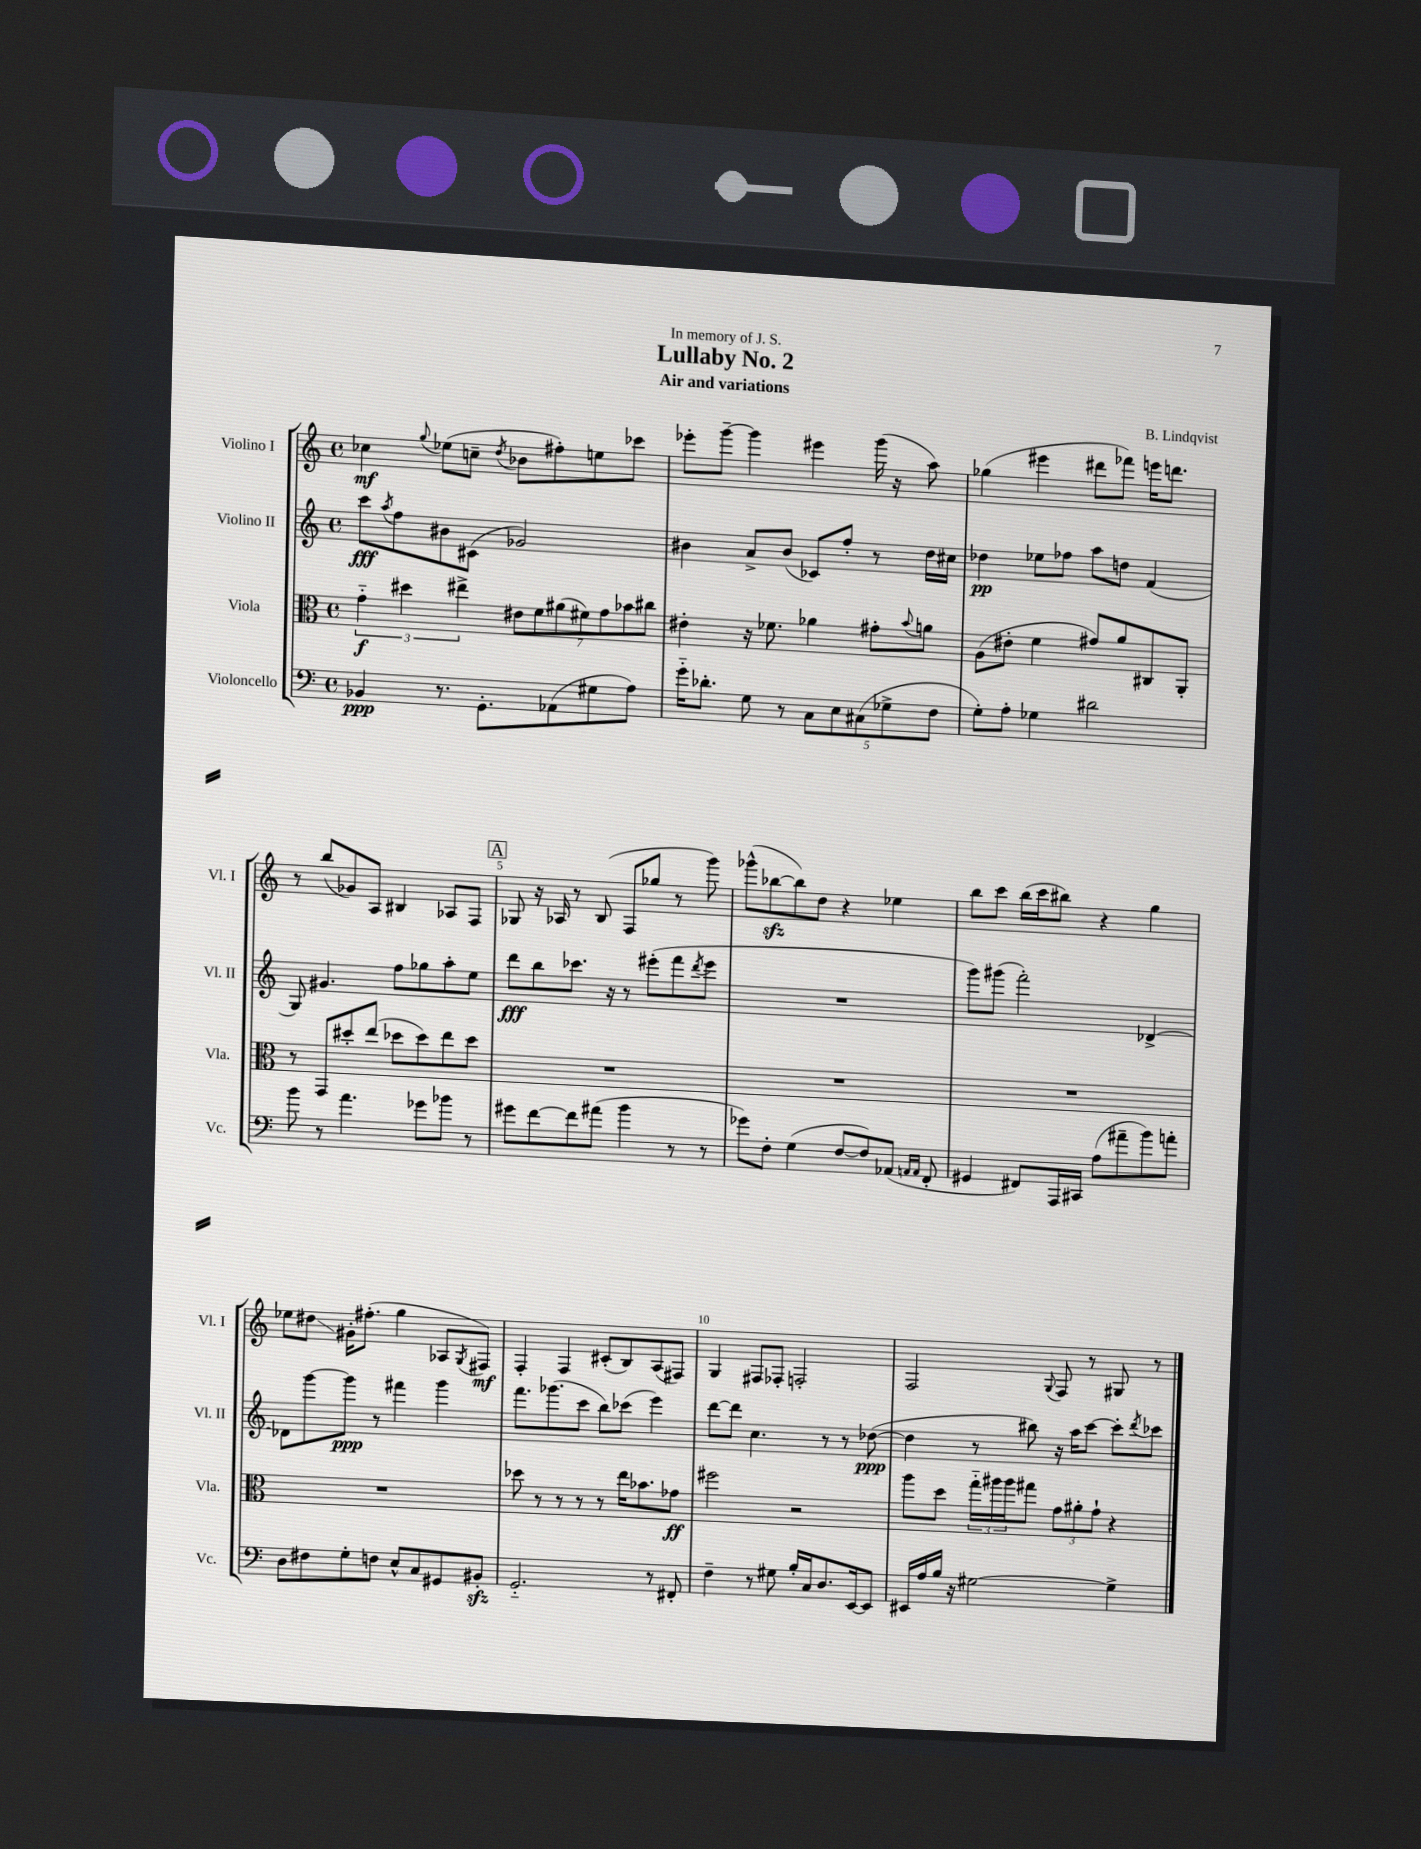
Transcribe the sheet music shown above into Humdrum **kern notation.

**kern	**kern	**kern	**kern
*staff4	*staff3	*staff2	*staff1
*clefF4	*clefC3	*clefG2	*clefG2
*k[]	*k[]	*k[]	*k[]
*M4/4	*M4/4	*M4/4	*M4/4
*met(c)	*met(c)	*met(c)	*met(c)
4BB-/	6g'~\	8ccc\L	4cc-\
.	.	8qaa/	.
.	.	8ff\	.
.	6dd#\	.	.
.	.	.	8qqgg/
8.r	.	8b#\	(8ee-\L
.	6ee#^\	.	.
.	.	(8c#\J	8cc~\J
8.GG'\L	.	.	.
.	.	.	8qdd/
.	14e#\L	2g-/)	8b-\L
.	14f\	.	.
(8AA-\	.	.	8ff#'\)
.	(14a#\	.	.
.	14f#\)	.	.
8G#\	.	.	8ee\
.	14g\	.	.
.	14b-\	.	.
8A\J)	.	.	8ccc-\J
.	14cc#\J	.	.
=	=	=	=
16g'~\LK	4e#'\	4b#\	8eee-'\L
8.d-'\J	.	.	.
.	.	.	[8ggg~\J
8G\	16r	8a^/L	4ggg\]
.	8.f-\	.	.
8r	.	(8b#/J	.
10C\L	4a-\	8c-/L)	4eee#\
10E\	.	.	.
.	.	8ff'/J	.
(10C#\	.	.	.
.	8g#'\L	8r	(16ggg\
10G-^\	.	.	.
.	.	.	16r
.	8qqb/	.	.
.	8a\J	16dd\LL	8aa\)
10F\J	.	.	.
.	.	16cc#\JJ	.
=	=	=	=
8G'\L)	(8A\L	4dd-\	(4gg-\
8A'\J	8e#'\J	.	.
4G-\	4f\	8ee-\L	4eee#\
.	.	8ff-\J	.
2d#\	8g#/L)	8aa\L	8ddd#\L
.	8a/	8dd\J	8fff-\J)
.	8C#/	(4f/	16eee\LK
.	.	.	8.ddd\J
.	8AA'/J	.	.
=	=	=	=
8b\	8r	8G/)	8r
8r	8GG/L	4.g#/	(8bb/L
4.a\	8dd#'/	.	8g-/)
.	(8ee/J	.	8A/J
.	8dd-\L	8ff\L	4B#/
8g-\L	8dd-\)	8gg-\	.
8b-\J	8ee\	8aa'\	8A-/L
8r	8dd-\J	8ee\J	8F/J
=	=	=	=
8g#\L	1r	8ddd\L	8G-/
[8f\	.	8bb\	16r
.	.	.	16A-/
8f\]	.	8.ccc-\J	8r
(8a#\J	.	.	(8B/
.	.	16r	.
4b\	.	8r	8F/L
.	.	(8eee#'\L	8gg-/J
8r	.	8fff\	8r
.	.	8qddd/	.
8r	.	8eee#\J	8ggg\)
=	=	=	=
8g-\L)	1r	1r	(8ggg-^^\L
8F'\J	.	.	[8bb-\
(4G\	.	.	8bb-\])
.	.	.	8dd\J
[8F/L	.	.	4r
8F/])	.	.	.
(8AA-/J	.	.	4ee-\
16qqAA/LL	.	.	.
16qqAA/JJ	.	.	.
8FF'/	.	.	.
=	=	=	=
4GG#/	1r	8ggg\L)	8bb\L
.	.	(8ggg#\J	8ccc\J
8FF#/L)	.	2fff'\)	(16bb\LL
.	.	.	16ccc\J
16AAA/L	.	.	8bb#\J)
16CC#/JJ	.	.	.
(8A\L	.	.	4r
8a#~\	.	.	.
8b\)	.	[4d-^/	4gg\
8a'\J	.	.	.
=	=	=	=
8D\L	1r	8d-\]L	8ee-\L
8F#\	.	[8ggg\	8dd#\J
8G'\	.	8ggg\]J	16g#'\LK
.	.	.	(8.ff#'\J
8F\J	.	8r	.
8E^^/L	.	4fff#\	4gg\
8C/	.	.	.
8GG#/	.	4ggg\	8A-/L
.	.	.	8qG/
8BB#'/J	.	.	8F#/J)
=	=	=	=
2.GG'~/	8dd-\	8.fff\L	4F'/
.	8r	.	.
.	.	(8.ggg-\	.
.	8r	.	4F/
.	8r	8ccc\J	.
.	8r	8bb\L)	(8c#'/L
.	16ee\LK	(8ccc-\J	8B/)
.	8.b-\	.	.
8r	.	4eee\)	(8A/
8FF#'/	8g-\J	.	8F#/J)
=	=	=	=
4F~\	2ff#\	[8ddd\L	4G/
.	.	8ddd\]J	.
8r	.	4.cc\	8F#/L
8G#\	.	.	8F-'/J
16B'/LL	2r	.	2F'/
16C/J	.	.	.
8.D/	.	8r	.
.	.	8r	.
[16EE/k	.	.	.
8EE/]J	.	([8dd-\	.
=	=	=	=
16EE#/LL	8aa\L	4dd-\]	2F/
16A/	.	.	.
16B/JJ	8dd\J	.	.
16r	.	.	.
[2G#\	24gg'~\LL	8r	.
.	24aa#\	.	.
.	24aa#\J	.	.
.	8gg#\J	8bb#\)	.
.	.	.	8qqG/
.	12g\L	16r	8F/
.	.	16aa\LK	.
.	12a#'\	.	.
.	.	[8ccc\J	8r
.	12g`\J	.	.
4G#^\]	4r	8ccc'\]L	8G#/
.	.	8qddd/	.
.	.	8ccc-\J	8r
==	==	==	==
*-	*-	*-	*-
